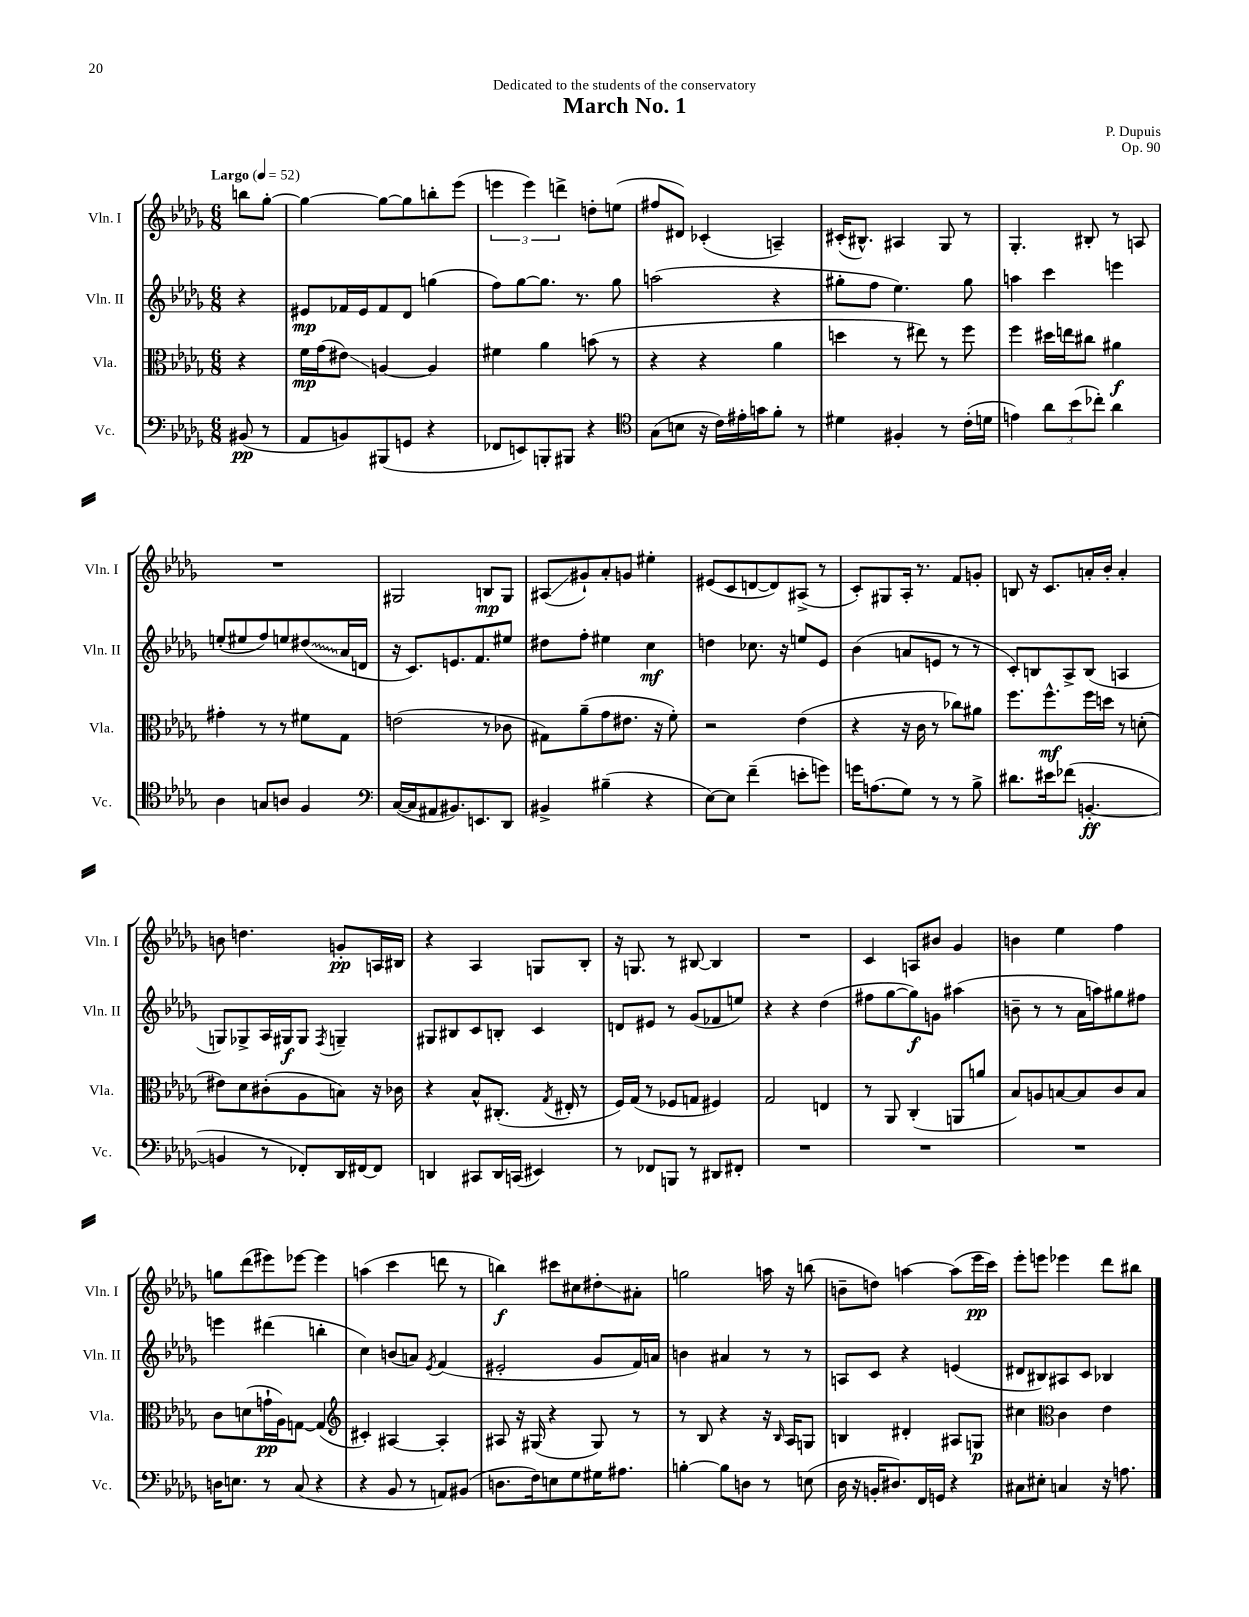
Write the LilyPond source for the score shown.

\header { title = "March No. 1" composer = "P. Dupuis" dedication = "Dedicated to the students of the conservatory" opus = "Op. 90" }
<<
\new StaffGroup <<
\new Staff = "s0" \with { instrumentName = "Vln. I" shortInstrumentName = "Vln. I" } {
    \clef treble \key des \major \numericTimeSignature \time 6/8 \partial 4 \tempo "Largo" 4 = 52
    \autoBeamOff b''8[ ges''8]~-. |
    ges''4~ ges''8[~ ges''8 b''8-. ees'''8]( |
    \tuplet 3/2 { e'''4 e'''4) d'''4-> } d''8[-. e''8]( |
    fis''8[ dis'8]) ces'4-.( a4--) |
    cis'16[-.( bis8.]-^) ais4 ges8 r8 |
    ges4.-. bis8-. r8 a8 |
    R2. |
    gis2 b8[\mp gis8] |
    ais8[\glissando( gis'8-!) aes'8-. g'8] eis''4-. |
    eis'8[( c'8 d'8~ d'8) ais8]->( r8 |
    c'8[-.) gis8 aes16]-. r8. f'8[ g'8]-. |
    b8 r16 c'8.[ a'16-. bes'16]-. a'4-. |
    b'8 d''4. g'8[-.\pp a16 bis16] |
    r4 aes4 g8[ bes8]-. |
    r16 g8. r8 bis8~ bis4 |
    R2. |
    c'4 a8[ bis'8] ges'4 |
    b'4 ees''4 f''4 |
    g''8[ des'''8( eis'''8) ees'''8]~ ees'''4 |
    a''4( c'''4 d'''8 r8 |
    b''4\f) cis'''8[ cis''8 dis''8-.\glissando ais'8]-. |
    g''2 a''16 r16 b''8( |
    b'8[-- d''8]) a''4~ a''8[( ees'''16\pp c'''16]) |
    ees'''8[-. e'''8] ees'''4 des'''8[ bis''8] \bar "|." |
}
\new Staff = "s1" \with { instrumentName = "Vln. II" shortInstrumentName = "Vln. II" } {
    \clef treble \key des \major \numericTimeSignature \time 6/8 \partial 4
    \autoBeamOff r4 |
    eis'8[\mp fes'16 eis'16 fes'8 des'8] g''4( |
    f''8[) ges''8~ ges''8.] r8. ges''8 |
    a''2( r4 |
    gis''8[-. f''8] ees''4.) gis''8 |
    a''4 c'''4 e'''4 |
    e''8[-.( eis''8 f''8) e''8 \once \override Glissando.style = #'zigzag dis''8\glissando( aes'16 d'16] |
    r16 c'8.[) e'8. f'8. eis''8] |
    dis''8[ f''8]-. eis''4 c''4\mf |
    d''4 ces''8. r16 e''8[ ees'8] |
    bes'4( a'8[ e'8] r8 r8 |
    c'8[-.) b8 aes8-> b8]( a4 |
    g8[) ges8-> aes16 gis16\f gis8] \acciaccatura { f8 } g4-- |
    gis8[ bis8 c'8 b8]-. c'4 |
    d'8[ eis'8] r8 ges'8[( fes'8 e''8]) |
    r4 r4 des''4( |
    fis''8[ ges''8~ ges''8\f) g'8] ais''4( |
    b'8-- r8 r8 aes'16[ a''16) gis''8 fis''8] |
    e'''4 dis'''4( b''4-. |
    c''4) b'8[( a'8]) \acciaccatura { ees'8 } f'4( |
    eis'2-. ges'8[ f'16) a'16] |
    b'4 ais'4 r8 r8 |
    a8[ c'8] r4 e'4( |
    dis'8[ bis8) ais8 c'8] bes4 \bar "|." |
}
\new Staff = "s2" \with { instrumentName = "Vla." shortInstrumentName = "Vla." } {
    \clef alto \key des \major \numericTimeSignature \time 6/8 \partial 4
    \autoBeamOff r4 |
    f'16[\mp ges'16( eis'8]\glissando) a4~ a4 |
    fis'4 aes'4 b'8( r8 |
    r4 r4 aes'4 |
    d''4 r8 eis''8) r8 f''8 |
    f''4 dis''16[ e''16 cis''8] ais'4\f |
    gis'4-. r8 r8 fis'8[ ges8] |
    e'2( r8 ces'8 |
    gis8[) aes'8--( ges'8 eis'8.] r16 f'8-.) |
    r2 ees'4( |
    r4 r16 c'16 r8 ces''8[) ais'8] |
    f''8.[ f''8.-^\mf f''16 d''16] r8 d'8-.( |
    eis'8[) des'8 cis'8-.( aes8 b8]) r16 ces'16 |
    r4 bes8[-^ cis8.]-.( \acciaccatura { ges8 } eis16-. r8 |
    f16[) ges16]( r8 fes8[ g8] fis4) |
    ges2 e4 |
    r8 aes,8 c4-.( a,8[ a'8] |
    bes8[) a8 b8~ b8 c'8 b8] |
    c'8[ d'8( g'16-!\pp aes16) g8]~ g4( |
    \clef treble cis'4-.) ais4~ ais4-. |
    ais8 r16 gis16( r4 gis8) r8 |
    r8 bes8 r4 r16 \grace { bes16 } aes16[ g8] |
    b4 dis'4-. ais8[ g8]\p |
    cis''4 \clef alto c'4 ees'4 \bar "|." |
}
\new Staff = "s3" \with { instrumentName = "Vc." shortInstrumentName = "Vc." } {
    \clef bass \key des \major \numericTimeSignature \time 6/8 \partial 4
    \autoBeamOff bis,8\pp( r8 |
    aes,8[ b,8) bis,,8( g,8] r4 |
    fes,8[ e,8) b,,8-. bis,,8] r4 |
    \clef tenor ges8[( b8] r16 c'16[) eis'16-. g'16 f'8]-. r8 |
    dis'4 fis4-. r8 c'16[-.( d'16] |
    e'4) \tuplet 3/2 { aes'8[ bes'8( ces''8]-.) } aes'4 |
    aes4 g8[ a8] f4 |
    \clef bass c16[~( c16 ais,8 bis,8.) e,8. des,8] |
    bis,4-> bis4--( r4 |
    ees8[~) ees8] f'4--( e'8[-. g'8]) |
    g'16[ a8.( ges8]) r8 r8 bes8-> |
    dis'8.[ eis'16 fes'8]( b,4.~-.\ff |
    b,4 r8 fes,8[-.) des,16 fis,16~ fis,8] |
    d,4 cis,8[ d,16 c,16]( eis,4) |
    r8 fes,8[ b,,8] r8 dis,8[ fis,8]-. |
    R2. |
    R2. |
    R2. |
    d16[ e8.] r8 c8( r4 |
    r4 bes,8 r8 a,8[) bis,8]( |
    d8.[ f16) e8 ges8 gis16 ais8.] |
    b4~-. b8[ d8] r8 e8( |
    des16 r16 b,16[-. dis8.) f,16 g,16] r4 |
    cis8[ eis8]-. c4 r16 a8. \bar "|." |
}
>>
>>
\layout { \context { \Score \remove "Bar_number_engraver" } }
